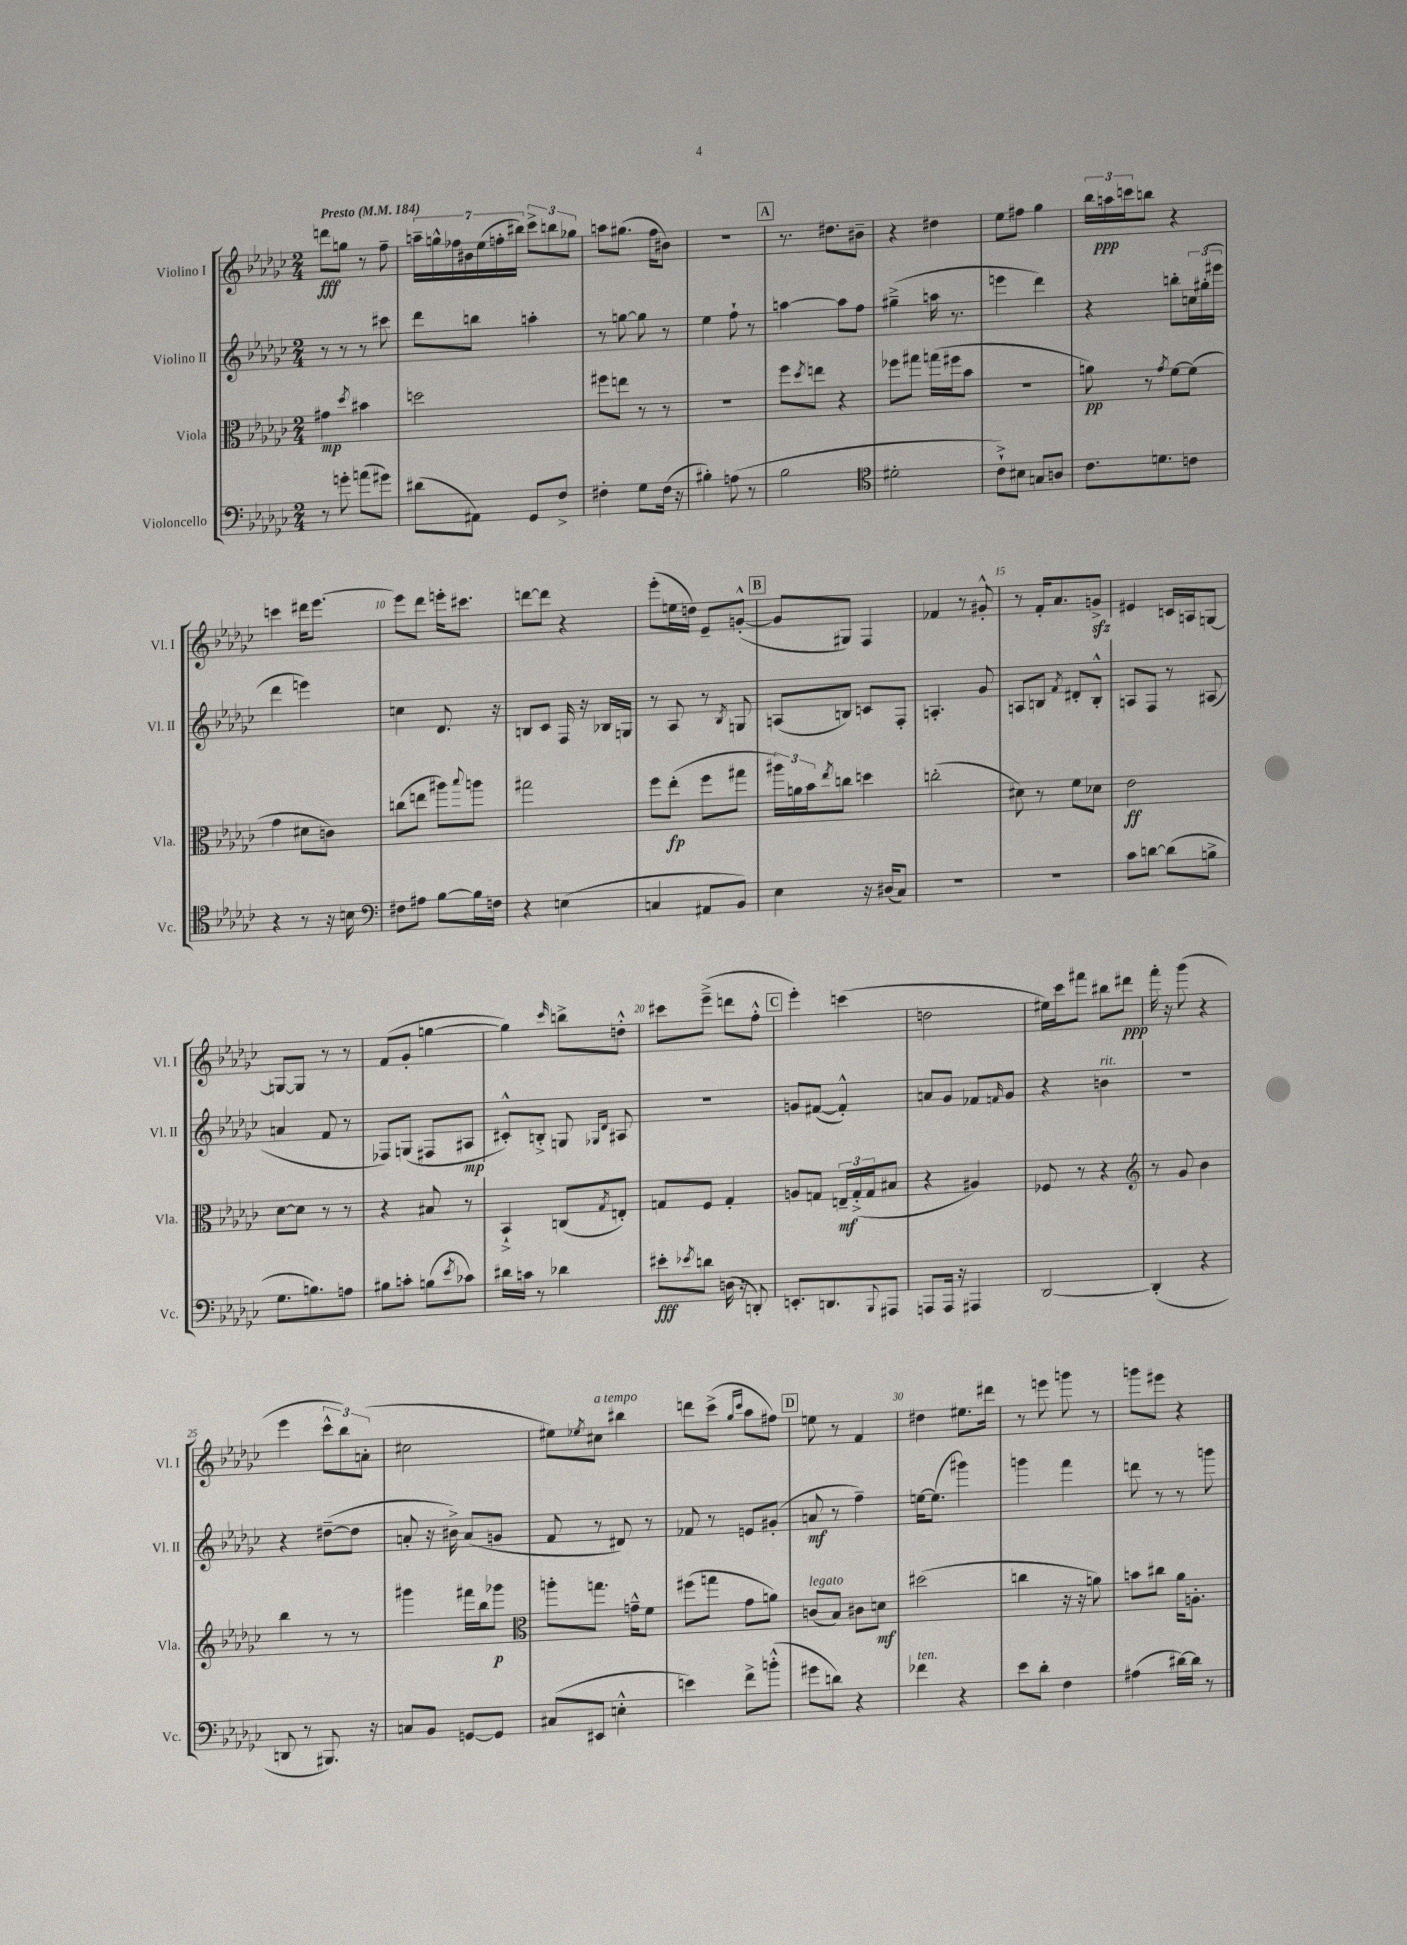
<<
\new StaffGroup <<
\new Staff = "s0" \with { instrumentName = "Violino I" shortInstrumentName = "Vl. I" } {
    \clef treble \key ges \major \numericTimeSignature \time 2/4 \tempo "Presto" 4 = 184
    d'''8\fff g''8 r8 f''8-- |
    \tuplet 7/4 { a''16-- g''16-^ fes''16 bis'16 ees''16( f''16-. bis''16) } \tuplet 3/2 { ces'''8-> b''8 ges''8 } |
    a''8 gis''8.( f''16 bis'8) |
    R2 |
    \mark \markup { \box "A" } r8. dis''8. bis'8-- |
    r4 dis''4 |
    ees''8 fis''8 ges''4 |
    \tuplet 3/2 { bes''16 a''16\ppp c'''16 } b''8 r4 |
    c'''4 dis'''16 ees'''8.~ |
    ees'''8 des'''8 e'''16-. cis'''8. |
    d'''8~ d'''8 r4 |
    ees'''8-.( e''16 d''16) ees'8-- g'8~-.-^( |
    \mark \markup { \box "B" } g'8 gis8) f4 |
    fes'4 r8 gis'8-.-^ |
    r8 f'16-. aes'8. g'8->\sfz |
    eis'4 c'16 a16 g8~ |
    g8~ g8 r8 r8 |
    f'8( ges'8-. g''4~ |
    g''4) \grace { ces'''16 } b''8-> d''8-.-^ |
    cis'''8 ees'''8--->( d'''8 f''8-.-^ |
    \mark \markup { \box "C" } ees'''4-.) c'''4( |
    d''2 |
    eis''16) ces'''16 fis'''8 bis''8 dis'''8\ppp |
    f'''16-. r16 ges'''8( r4 |
    ees'''4 \tuplet 3/2 { ces'''8-^ bes''8) a'8-.( } |
    cis''2 |
    eis''8) \acciaccatura { ees''8 } cis''8^\markup { \italic "a tempo" } bis''4 |
    d'''8 ces'''8->( \grace { ges''16 ces'''16 } aes''8 fis''8) |
    \mark \markup { \box "D" } e''8 r8 f'4 |
    dis''4 eis''8. dis'''16 |
    r8 e'''8 g'''8 r8 |
    g'''8 eis'''8 r4 \bar "|." |
}
\new Staff = "s1" \with { instrumentName = "Violino II" shortInstrumentName = "Vl. II" } {
    \clef treble \key ges \major \numericTimeSignature \time 2/4
    r8 r8 r8 cis'''8 |
    des'''8 b''8 a''4-. |
    r8 g''8~ g''8 r8 |
    ees''4 f''8-! r8 |
    \mark \markup { \box "A" } a''4~ a''8 f''8 |
    gis''4--->( a''16 r8. |
    e'''4 des'''4) |
    r4 b''8-. \tuplet 3/2 { c''16 gis''16-.( eis'''16 } |
    des'''4 e'''4) |
    c''4 des'8. r16 |
    b8 ces'8 f16 r16 bes16 g16 |
    r8 aes8 r8 \acciaccatura { bes8 } g8 |
    \mark \markup { \box "B" } a8( b8) c'8 f8-. |
    a4.-. ges'8 |
    a8 b8 \acciaccatura { f'8 } dis'8-. b8-.-^ |
    a8 f8 r8 ais8( |
    a'4 f'8 r8 |
    fes8) g8( fis8 ais8\mp |
    cis'8-.-^) b8-.-> g8 \grace { ges16 des'16 } ais8 |
    R2 |
    \mark \markup { \box "C" } g'8 fis'8~( fis'4-.-^) |
    a'8 ges'8 fes'8 \grace { f'16 } ges'8 |
    r4 b'4^\markup { \italic "rit." } |
    R2 |
    r4 dis''8~--( dis''8 |
    a'8-. r16 bis'16->) a'8( g'8 |
    f'8 r8 dis'8) r8 |
    fes'8 r8 e'8 gis'8-.( |
    \mark \markup { \box "D" } a'8\mf r8 f''4--) |
    e''16~ e''8.( gis'''4) |
    g'''4 f'''4 |
    d'''8 r8 r8 g'''8 \bar "|." |
}
\new Staff = "s2" \with { instrumentName = "Viola" shortInstrumentName = "Vla." } {
    \clef alto \key ges \major \numericTimeSignature \time 2/4
    gis'4\mp \acciaccatura { des''8 } bis'4 |
    d''2 |
    fis''8 e''8 r8 r8 |
    r2 |
    \mark \markup { \box "A" } f''8 \acciaccatura { des''8 } e''8 r4 |
    fes''8 gis''8 g''16( fis''16 bes'8 |
    R2 |
    a'8\pp) r8 \acciaccatura { ges'8 } f'8~ f'8( |
    ges'4 dis'8 c'8) |
    c''8( e''8 ais''8) \appoggiatura { bes''8 } a''8 |
    gis''2 |
    f''8 ees''8-.\fp( f''8 gis''8 |
    \mark \markup { \box "B" } \tuplet 3/2 { ais''16) a'16 bes'16 } \acciaccatura { ees''8 } c''8 d''4 |
    c''2-.( |
    dis'8) r8 f'8 des'8 |
    ees'2\ff |
    des'8~ des'8 r8 r8 |
    r4 bis8 r8 |
    bes,4-!-> c8( \acciaccatura { ges8 } e8-.) |
    g8 f8 g4-. |
    \mark \markup { \box "C" } a8 g8 \tuplet 3/2 { e16--\mf g16-.->( g16 } bis8 |
    r4 ais4) |
    fes8 r8 r4 |
    \clef treble r8 ges'8 bes'4 |
    bes''4 r8 r8 |
    gis'''4 fis'''16 bes''16 ges'''8\p |
    \clef alto a''8-. g''8. g'16---^ f'8 |
    fis''8( g''8 ges'8 a'8) |
    \mark \markup { \box "D" } c'8^\markup { \italic "legato" }( bes8) cis'8 d'8\mf |
    dis''2( |
    c''4 r16 r16 a'8) |
    b'8 cis''8 aes'16 a8.-. \bar "|." |
}
\new Staff = "s3" \with { instrumentName = "Violoncello" shortInstrumentName = "Vc." } {
    \clef bass \key ges \major \numericTimeSignature \time 2/4
    r8 g'8-. a'8( gis'8) |
    dis'8( ais,8) ges,8 f8-> |
    fis4-. ges8 fis16( r16 |
    bis4-.) a8( r8 |
    \mark \markup { \box "A" } bes2 |
    \clef tenor dis'2-. |
    ces'8-!->) bis8 g8 a8 |
    ces'8. d'8. c'8 |
    r4 r8 r16 b16 |
    \clef bass fis8 ais8 bes8~ bes16 f16 |
    r4 e4( |
    c4 ais,8 bes,8) |
    \mark \markup { \box "B" } ees4 r16 dis16( ces8) |
    R2 |
    R2 |
    ces'8 d'8~ d'8( b8-> |
    ges8. b8.) a8 |
    bis8 c'8-. b8( \acciaccatura { ees'8 } ces'8) |
    dis'16 c'16 r8 des'4 |
    eis'8-.\fff \acciaccatura { ees'8 } d'8 d16( r16 d,8-.) |
    \mark \markup { \box "C" } e,8.-. d,8. \appoggiatura { bes,,8 } ais,,8 |
    a,,8 a,,16 r16 ais,,4 |
    des,2~ |
    des,4-.( r4 |
    d,8 r8 bis,,8.) r16 |
    c8 bes,8 g,8~ g,8 |
    cis8( eis,8 e4-.-^ |
    e'4) f'8-> b'8-.-^( |
    \mark \markup { \box "D" } gis'8 d'8) r4 |
    fes'4^\markup { \italic "ten." } r4 |
    ees'8 des'8-. f4 |
    ais4( dis'16~) dis'16 r8 \bar "|." |
}
>>
>>
\layout { \context { \Score \override BarNumber.break-visibility = ##(#f #t #t) barNumberVisibility = #(every-nth-bar-number-visible 5) } }
